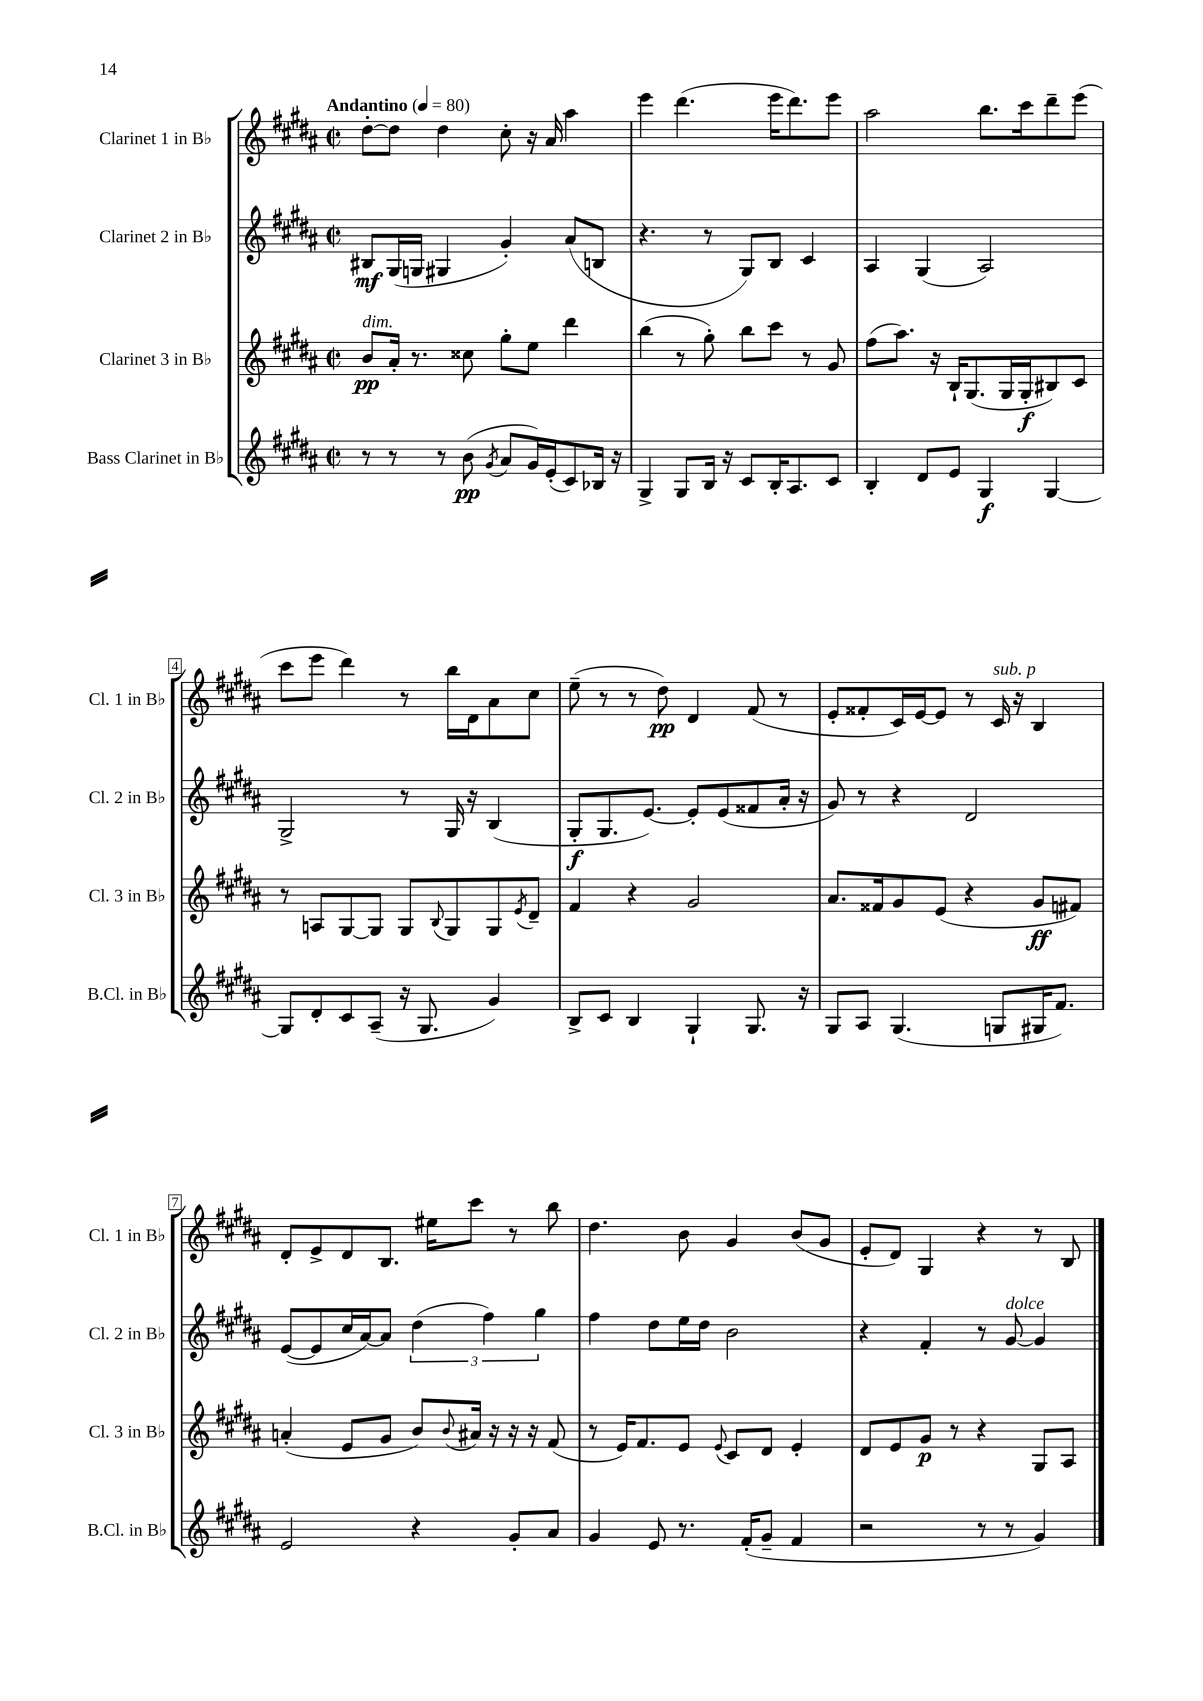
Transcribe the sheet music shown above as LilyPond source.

<<
\new StaffGroup <<
\new Staff = "s0" \with { instrumentName = "Clarinet 1 in Bb" shortInstrumentName = "Cl. 1 in Bb" } {
    \clef treble \key b \major \defaultTimeSignature \time 2/2 \tempo "Andantino" 4 = 80
    dis''8~-. dis''8 dis''4 cis''8-. r16 ais'16 ais''4 |
    e'''4 dis'''4.( e'''16 dis'''8.) e'''8 |
    ais''2 b''8. cis'''16 dis'''8-- e'''8( |
    cis'''8 e'''8 dis'''4) r8 b''16 dis'16 ais'8 cis''8 |
    e''8--( r8 r8 dis''8\pp) dis'4 fis'8( r8 |
    e'8-. fisis'8-. cis'16) e'16~ e'8 r8 cis'16^\markup { \italic "sub. p" } r16 b4 |
    dis'8-. e'8-> dis'8 b8. eis''16 cis'''8 r8 b''8 |
    dis''4. b'8 gis'4 b'8( gis'8 |
    e'8-. dis'8) gis4 r4 r8 b8 \bar "|." |
}
\new Staff = "s1" \with { instrumentName = "Clarinet 2 in Bb" shortInstrumentName = "Cl. 2 in Bb" } {
    \clef treble \key b \major \defaultTimeSignature \time 2/2
    bis8\mf gis16( g16 gis4 gis'4-.) ais'8( b8 |
    r4. r8 gis8) b8 cis'4 |
    ais4 gis4( ais2) |
    gis2-> r8 gis16 r16 b4( |
    gis8-.\f gis8. e'8.~) e'8-. e'8( fisis'8 ais'16-. r16 |
    gis'8) r8 r4 dis'2 |
    e'8~( e'8 cis''16 ais'16~) ais'8 \tuplet 3/2 { dis''4( fis''4) gis''4 } |
    fis''4 dis''8 e''16 dis''16 b'2 |
    r4 fis'4-. r8 gis'8~^\markup { \italic "dolce" } gis'4 \bar "|." |
}
\new Staff = "s2" \with { instrumentName = "Clarinet 3 in Bb" shortInstrumentName = "Cl. 3 in Bb" } {
    \clef treble \key b \major \defaultTimeSignature \time 2/2
    b'8\pp^\markup { \italic "dim." } ais'16-. r8. cisis''8 gis''8-. e''8 dis'''4 |
    b''4( r8 gis''8-.) b''8 cis'''8 r8 gis'8 |
    fis''8( ais''8.) r16 b16-! gis8.( gis16 gis16-.\f bis8) cis'8 |
    r8 a8 gis8~ gis8 gis8 \appoggiatura { b8 } gis8 gis8 \acciaccatura { e'8 } dis'8-- |
    fis'4 r4 gis'2 |
    ais'8. fisis'16 gis'8 e'8( r4 gis'8\ff fis'8) |
    a'4-.( e'8 gis'8 b'8) \appoggiatura { b'8 } ais'16 r16 r16 r16 fis'8( |
    r8 e'16) fis'8. e'8 \appoggiatura { e'8 } cis'8 dis'8 e'4-. |
    dis'8 e'8 gis'8\p r8 r4 gis8 ais8 \bar "|." |
}
\new Staff = "s3" \with { instrumentName = "Bass Clarinet in Bb" shortInstrumentName = "B.Cl. in Bb" } {
    \clef treble \key b \major \defaultTimeSignature \time 2/2
    r8 r8 r8 b'8\pp( \acciaccatura { gis'8 } ais'8 gis'16) e'16-.( cis'8) bes16 r16 |
    gis4-> gis8 b16 r16 cis'8 b16-. ais8. cis'8 |
    b4-. dis'8 e'8 gis4\f gis4~ |
    gis8 dis'8-. cis'8 ais8--( r16 gis8. gis'4) |
    b8-> cis'8 b4 gis4-! gis8. r16 |
    gis8 ais8 gis4.( g8 gis16 fis'8.) |
    e'2 r4 gis'8-. ais'8 |
    gis'4 e'8 r8. fis'16-.( gis'8-- fis'4 |
    r2 r8 r8 gis'4) \bar "|." |
}
>>
>>
\layout { \context { \Score \override BarNumber.stencil = #(make-stencil-boxer 0.1 0.3 ly:text-interface::print) } }
